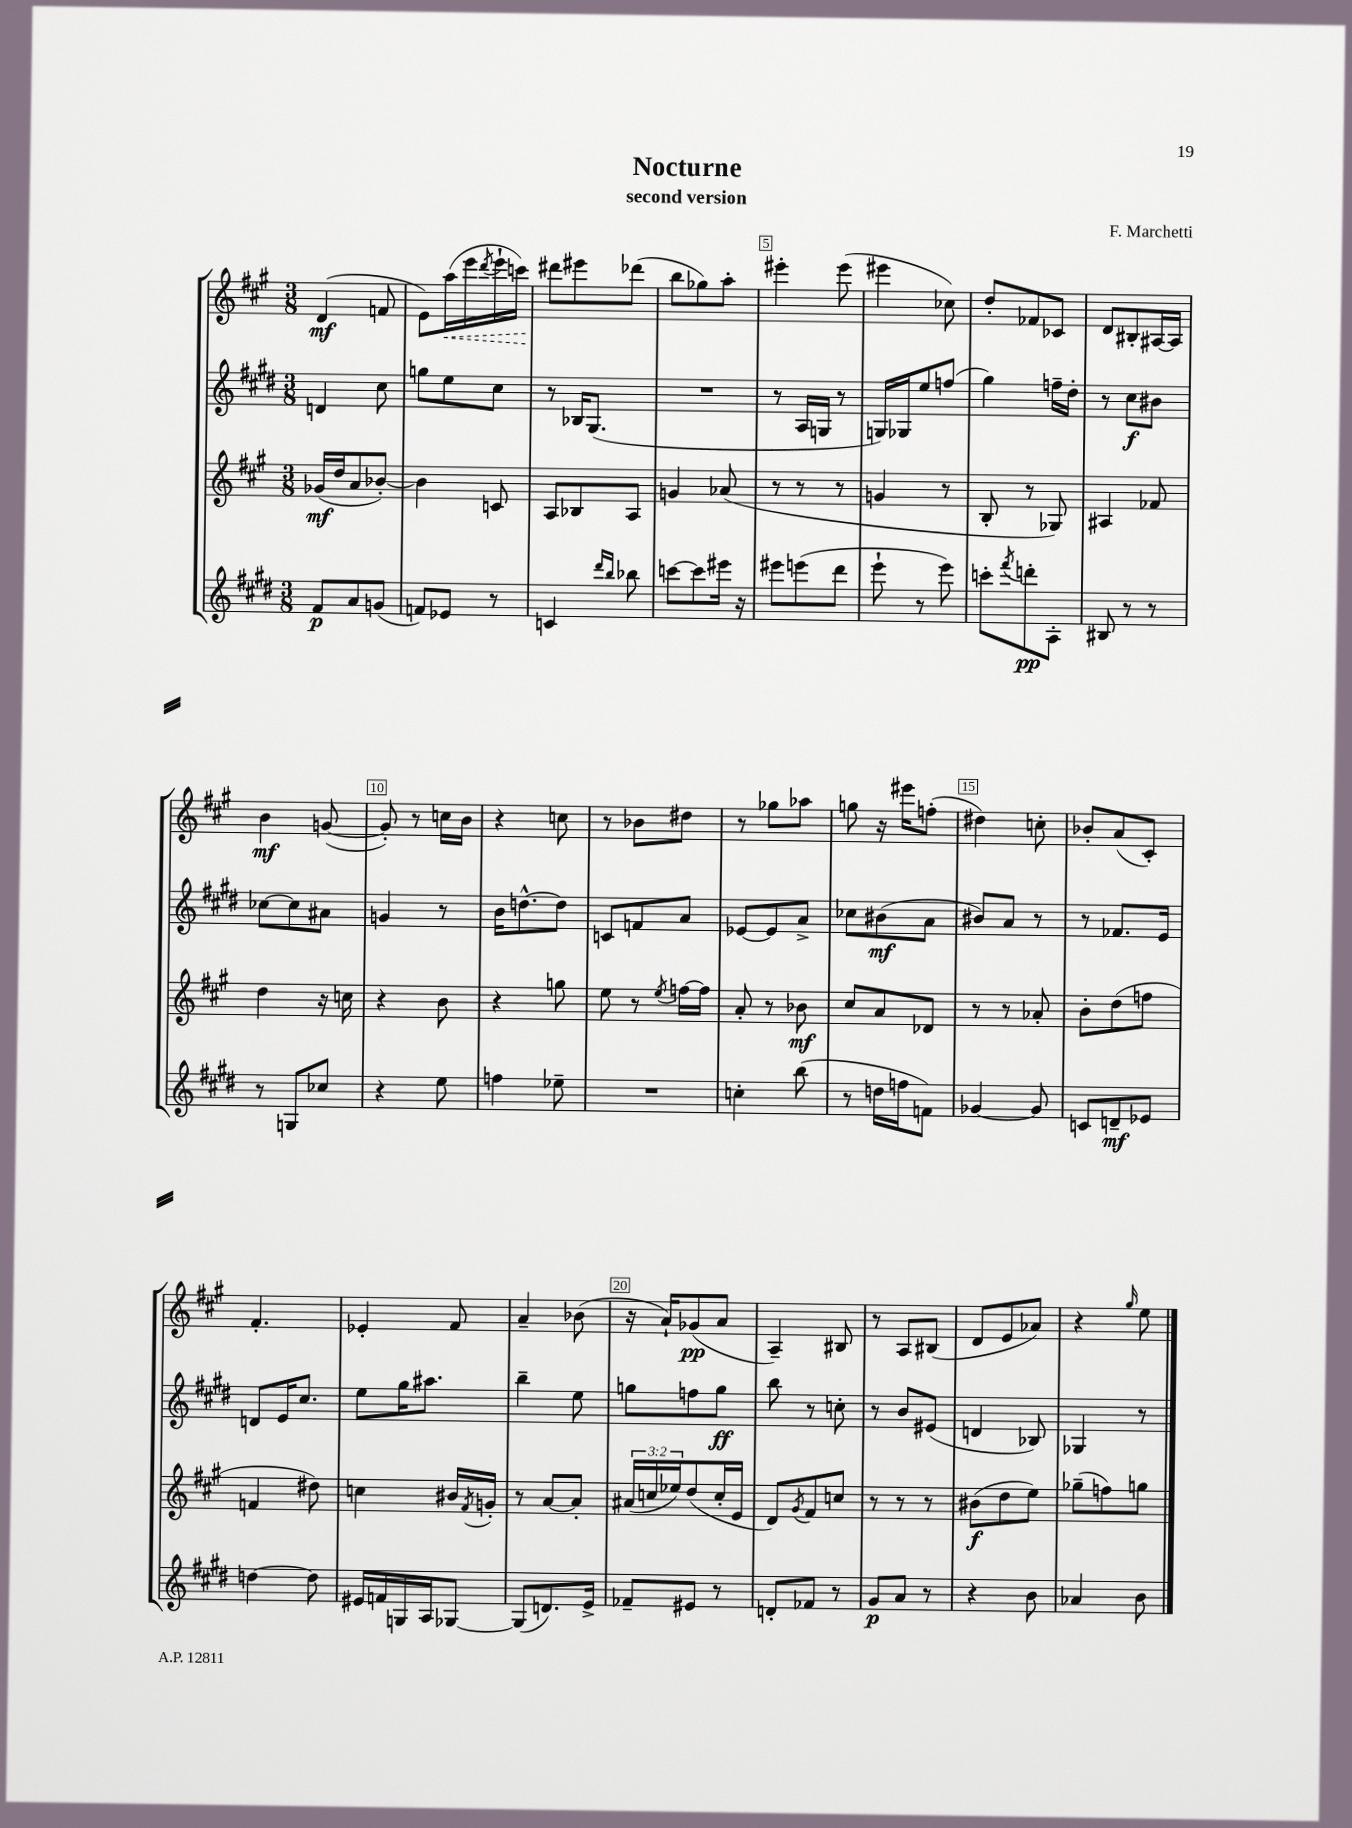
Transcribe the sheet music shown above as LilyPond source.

\header { title = "Nocturne" composer = "F. Marchetti" subtitle = "second version" }
<<
\new StaffGroup <<
\new Staff = "s0" {
    \clef treble \key a \major \numericTimeSignature \time 3/8
    d'4\mf( f'8 |
    e'8) \once \override Hairpin.style = #'dashed-line a''16\<( e'''16 \acciaccatura { d'''8 } e'''16-! c'''16) |
    dis'''8\! eis'''8 des'''8( |
    b''8 ges''8) a''8-. |
    eis'''4-. eis'''8( |
    eis'''4 ces''8) |
    d''8-. fes'8 ces'8 |
    d'8 bis8-. ais16~ ais16 |
    b'4\mf g'8~( |
    g'8-.) r8 c''16 b'16 |
    r4 c''8 |
    r8 bes'8 dis''8 |
    r8 ges''8 aes''8 |
    g''8 r16 eis'''16 f''8-.( |
    dis''4) c''8-. |
    bes'8-. a'8( cis'8-.) |
    fis'4.-. |
    ees'4-. fis'8 |
    a'4-- bes'8( |
    r16 a'16-!) ges'8\pp( a'8 |
    a4--) bis8 |
    r8 a8 bis8( |
    d'8 e'8 aes'8) |
    r4 \grace { gis''16 } e''8 \bar "|." |
}
\new Staff = "s1" {
    \clef treble \key e \major \numericTimeSignature \time 3/8
    d'4 cis''8 |
    g''8 e''8 cis''8 |
    r8 bes16 gis8.( |
    R4. |
    r8 a16 g16 r8 |
    g16) ges16 e''8 f''8( |
    gis''4) f''16-- dis''16-. |
    r8 cis''8\f bis'8 |
    ces''8~ ces''8 ais'8 |
    g'4 r8 |
    b'16 d''8.~-^ d''8 |
    c'8 f'8 a'8 |
    ees'8~ ees'8 a'8-> |
    ces''8 bis'8\mf( a'8 |
    bis'8) a'8 r8 |
    r8 fes'8. e'16 |
    d'8 e'16 cis''8. |
    e''8 gis''16 ais''8. |
    b''4-- e''8 |
    g''8 f''8 g''8\ff |
    b''8 r8 c''8-. |
    r8 b'8 eis'8( |
    d'4 bes8) |
    ges4 r8 \bar "|." |
}
\new Staff = "s2" {
    \clef treble \key a \major \numericTimeSignature \time 3/8 \override Staff.TupletNumber.text = #tuplet-number::calc-fraction-text
    ges'16\mf( d''16 a'8 bes'8~-.) |
    bes'4 c'8 |
    a8 bes8 a8 |
    g'4 aes'8( |
    r8 r8 r8 |
    g'4 r8 |
    b8-. r8 ges8) |
    ais4 fes'8 |
    d''4 r16 c''16 |
    r4 b'8 |
    r4 g''8 |
    e''8 r8 \acciaccatura { e''8 } f''16~ f''16 |
    a'8-. r8 bes'8\mf |
    cis''8 a'8 des'8 |
    r8 r8 aes'8-. |
    b'8-. d''8( f''8 |
    f'4 dis''8) |
    c''4 bis'16 \acciaccatura { fis'8 } g'16-. |
    r8 a'8~ a'8-. |
    \tuplet 3/2 { ais'16( c''16 ees''16) } d''8( c''16-. e'16 |
    d'8) \acciaccatura { gis'8 } fis'8 c''8 |
    r8 r8 r8 |
    bis'8\f( d''8 e''8) |
    ges''8--( f''8) g''8 \bar "|." |
}
\new Staff = "s3" {
    \clef treble \key e \major \numericTimeSignature \time 3/8
    fis'8\p a'8 g'8( |
    f'8) ees'8 r8 |
    c'4 \grace { dis'''16 b''16 } bes''8 |
    c'''8~ c'''8 eis'''16 r16 |
    eis'''8 e'''8( dis'''8 |
    e'''8-! r8 e'''8) |
    c'''8-. \acciaccatura { fis'''8 } d'''8-.\pp a8-. |
    bis8 r8 r8 |
    r8 g8 ces''8 |
    r4 e''8 |
    f''4 ees''8-- |
    R4. |
    c''4-. b''8( |
    r8 d''16 f''16 f'8) |
    ges'4~ ges'8 |
    c'8 d'8--\mf ees'8 |
    d''4~ d''8 |
    eis'16 f'16 g16 a16 ges8~ |
    ges8( d'8.) e'16-> |
    fes'8-- eis'8 r8 |
    d'8-. fes'8 r8 |
    gis'8\p a'8 r8 |
    r4 b'8 |
    aes'4 b'8 \bar "|." |
}
>>
>>
\layout { \context { \Score \override BarNumber.break-visibility = ##(#f #t #t) barNumberVisibility = #(every-nth-bar-number-visible 5) \override BarNumber.stencil = #(make-stencil-boxer 0.1 0.3 ly:text-interface::print) } }
